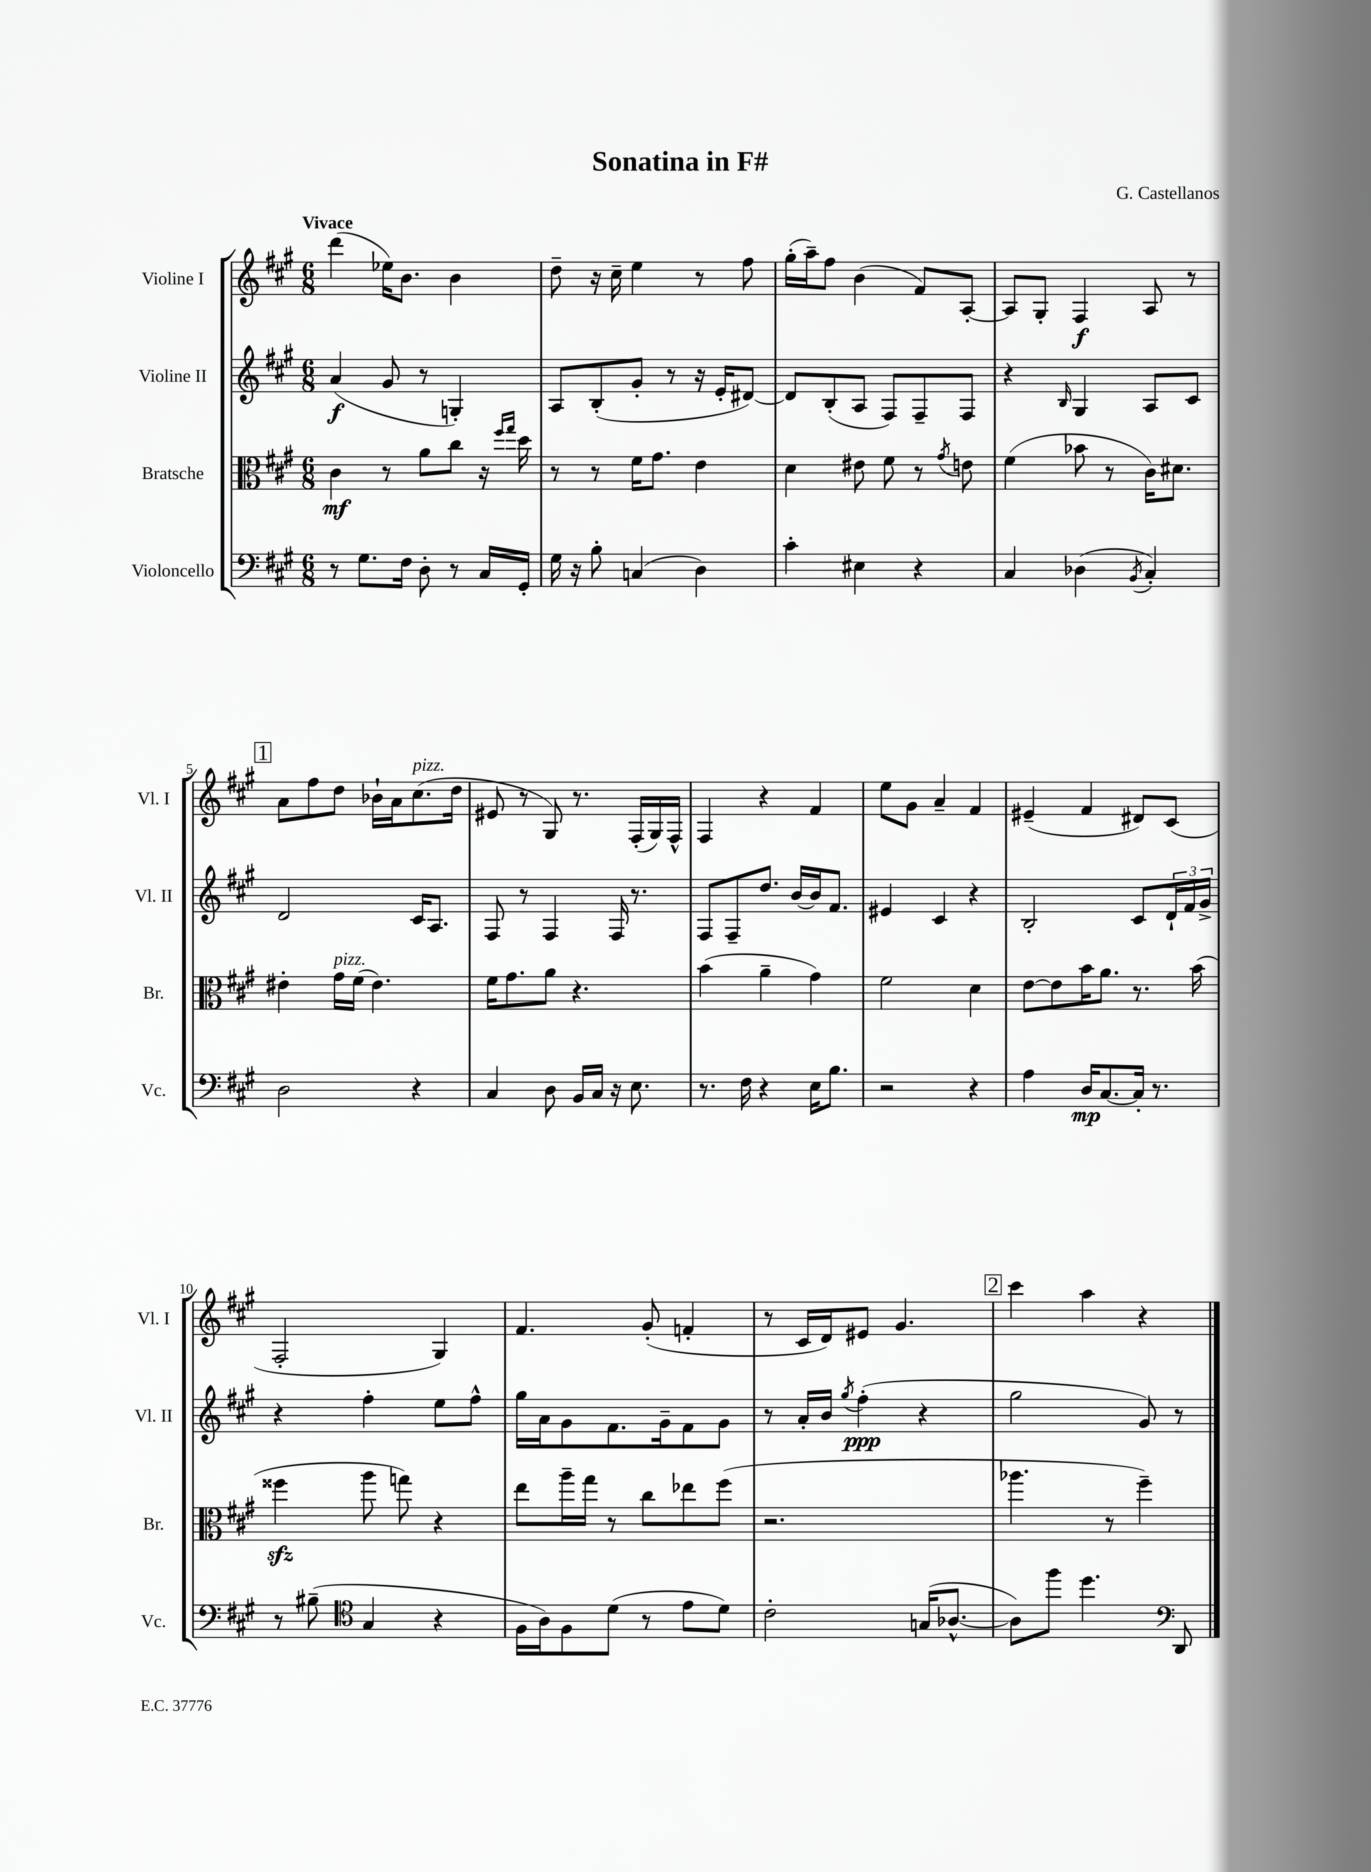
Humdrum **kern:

**kern	**kern	**kern	**kern
*staff4	*staff3	*staff2	*staff1
*clefF4	*clefC3	*clefG2	*clefG2
*k[f#c#g#]	*k[f#c#g#]	*k[f#c#g#]	*k[f#c#g#]
*M6/8	*M6/8	*M6/8	*M6/8
8r	4c#\	(4a/	(4ddd\
8.G#\L	.	.	.
.	8r	8g#/	16ee-\LK)
16F#\Jk	.	.	8.b\J
8D'\	8a\L	8r	.
8r	8cc#\J	4G'/)	4b\
16C#/LL	16r	.	.
.	16qqff#/LL	.	.
.	16qqgg#/JJ	.	.
16GG#'/JJ	16dd\	.	.
=	=	=	=
16G#\	8r	8A/L	8dd~\
16r	.	.	.
8B'\	8r	(8B'/	16r
.	.	.	16cc#~\
(4C/	16f#\LK	8g#'/J	4ee\
.	8.g#\J	.	.
.	.	8r	.
4D\)	4e\	16r	8r
.	.	16e'/LK	.
.	.	[8d#/J)	8ff#\
=	=	=	=
4c#'\	4d\	8d#/]L	(16gg#'\LL
.	.	.	16aa~\J)
.	.	(8B'/	8ff#\J
4E#\	8e#\	8A/J	(4b\
.	8f#\	8F#/L)	.
4r	8r	8F#~/	8f#/L)
.	8qg#/	.	.
.	8e\	8F#/J	[8A'/J
=	=	=	=
4C#/	(4f#\	4r	8A/]L
.	.	.	8G#'/J
.	.	16qqB/	.
(4D-\	8b-\	4G#/	4F#/
.	8r	.	.
8qBB/	.	.	.
4C#'/)	16c#\LK)	8A/L	8A/
.	8.d#\J	.	.
.	.	8c#/J	8r
=	=	=	=
2D\	4e#'\	2d/	8a\L
.	.	.	8ff#\
.	16g#\LL	.	8dd\J
.	(16f#\JJ	.	.
.	4.e#\)	.	16b-`\LL
.	.	.	16a\J
4r	.	16c#/LK	(8.cc#\
.	.	8.A/J	.
.	.	.	16dd\Jk
=	=	=	=
4C#/	16f#\LK	8F#/	8e#/
.	8.g#\	.	.
.	.	8r	8r
8D\	8a\J	4F#/	8G#/)
16BB/LL	4.r	.	8.r
16C#/JJ	.	.	.
16r	.	16F#/	.
8.E\	.	8.r	(16F#'/LL
.	.	.	16G#/)
.	.	.	16F#^^/JJ
=	=	=	=
8.r	(4b\	8F#/L	4F#/
.	.	8F#~/	.
16F#\	.	.	.
4r	4a~\	8.dd/J	4r
.	.	[16b/LL	.
16E\LK	4g#\)	16b/]J	4f#/
8.B\J	.	8.f#/J	.
=	=	=	=
2r	2f#\	4e#/	8ee\L
.	.	.	8g#\J
.	.	4c#/	4a~/
4r	4d\	4r	4f#/
=	=	=	=
4A\	[8e\L	2B'/	(4e#~/
.	8e\]	.	.
16D/LK	16b\K	.	4f#/
[8.C#/	8.a\J	.	.
16C#'/]Jk	8.r	8c#/L	8d#/L)
8.r	.	.	.
.	.	24d`/L	(8c#/J
.	.	24f#/	.
.	(16b\	.	.
.	.	24g#^/JJ	.
=	=	=	=
8r	4ff##\	4r	2F#'/
(8B#~\	.	.	.
*clefC4	*	*	*
4G#/	8aa\	4ff#'\	.
.	8gg\)	.	.
4r	4r	8ee\L	4G#/)
.	.	8ff#^^\J	.
=	=	=	=
16F#\LL	8ee\L	16gg#\LL	4.f#/
16A\J)	.	16a\J	.
8F#\	16aa~\L	8g#\	.
.	16gg#\JJ	.	.
(8d\J	8r	8.f#\	.
8r	8cc#\L	.	(8g#'/
.	.	16g#~\k	.
8e\L	8ee-\	8f#\	4f'/
8d\J)	(8ff#\J	8g#\J	.
=	=	=	=
2c#'\	2.r	8r	8r
.	.	16a'/LL	16c#/LL
.	.	16b/JJ	16d/J)
.	.	8qgg#/	.
.	.	(4ff#'\	8e#/J
.	.	.	4.g#/
(16G/LK	.	4r	.
[8.A-^^/J	.	.	.
=	=	=	=
8A-\]L)	4.aa-\	2gg#\	4ccc#\
8ff#\J	.	.	.
4.dd\	.	.	4aa\
.	8r	.	.
.	4ff#~\)	8g#/)	4r
*clefF4	*	*	*
8DD/	.	8r	.
==	==	==	==
*-	*-	*-	*-
